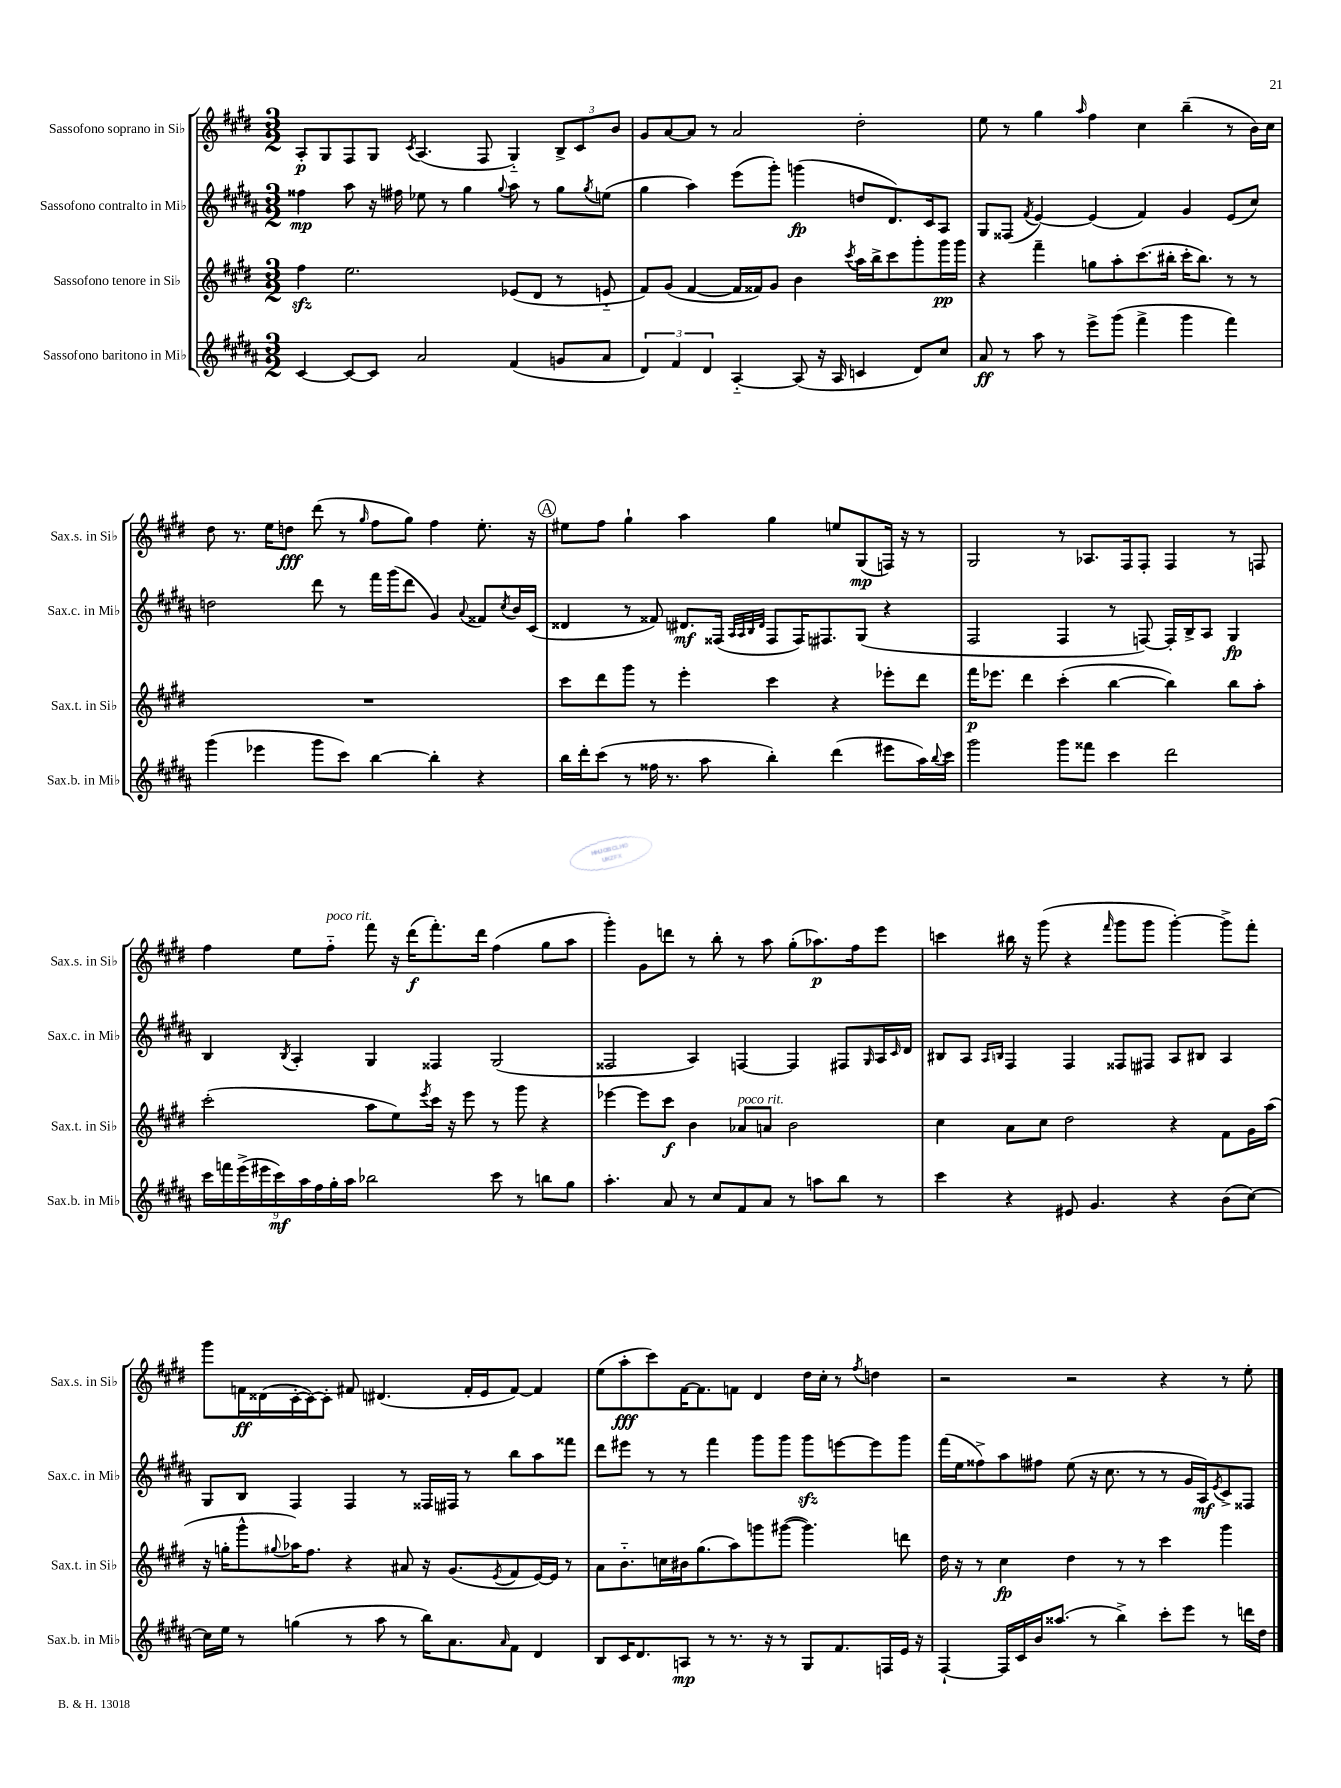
<<
\new StaffGroup <<
\new Staff = "s0" \with { instrumentName = "Sassofono soprano in Sib" shortInstrumentName = "Sax.s. in Sib" } {
    \clef treble \key e \major \numericTimeSignature \time 3/2
    a8-.\p gis8 fis8 gis8 \acciaccatura { cis'8 } a4.( fis8 gis4-_) \tuplet 3/2 { b8-> cis'8 b'8 } |
    gis'8 a'8~ a'8 r8 a'2 dis''2-. |
    e''8 r8 gis''4 \grace { a''16 } fis''4 cis''4 b''4--( r8 b'16) cis''16 |
    dis''8 r8. e''16 d''8\fff dis'''8( r8 \grace { gis''16 } fis''8 gis''8) fis''4 e''8.-. r16 |
    \mark \markup { \circle "A" } eis''8 fis''8 gis''4-! a''4 gis''4 e''8 gis8\mp( f16) r16 r8 |
    gis2 r8 aes8. fis16 fis8-. fis4 r8 f8 |
    fis''4 e''8 fis''8-_^\markup { \italic "poco rit." } fis'''8 r16 dis'''16\f( fis'''8.-.) dis'''16 fis''4( gis''8 a''8 |
    gis'''4-.) gis'8 d'''8 r8 b''8-. r8 a''8 gis''8-.( aes''8.\p) fis''16 e'''8 |
    c'''4 bis''16 r16 gis'''8( r4 \grace { fis'''16 } gis'''8 gis'''8 gis'''4~-.) gis'''8-> fis'''8-. |
    gis'''8 f'16\ff disis'16( cis'16~-. cis'16~) cis'8-. fis'8 dis'4.( fis'16-. e'16 fis'8~) fis'4 |
    e''8( a''8-.\fff cis'''8) fis'16~ fis'8. f'8 dis'4 dis''16 cis''16-. r8 \acciaccatura { fis''8 } d''4 |
    r2 r2 r4 r8 e''8-. \bar "|." |
}
\new Staff = "s1" \with { instrumentName = "Sassofono contralto in Mib" shortInstrumentName = "Sax.c. in Mib" } {
    \clef treble \key b \major \numericTimeSignature \time 3/2
    fisis''4\mp ais''8 r16 fis''16 ees''8 r8 gis''4 \appoggiatura { gis''8 } ais''8 r8 gis''8 \acciaccatura { gis''8 } e''8( |
    gis''4 ais''4) e'''8( gis'''8-.) g'''4\fp( d''8 dis'8.) cis'16 ais8 |
    gis8 fisis8( \acciaccatura { fis'8 } e'4~) e'4( fis'4) gis'4 e'8( cis''8) |
    d''2 dis'''8 r8 fis'''16 gis'''16( dis'''8 gis'4) \appoggiatura { ais'8 } fisis'8 \acciaccatura { cis''8 } b'16 cis'16( |
    \mark \markup { \circle "A" } disis'4 r8 fisis'8) dis'8.\mf fisis16( \grace { ais32 ais32 b32 dis'32 } fisis8 fisis16) fis8. gis8( r4 |
    fis2 fis4 r8 f8~) f16-. b16-> ais8 gis4\fp |
    b4 \acciaccatura { b8 } ais4-. gis4 fisis4 gis2( |
    fisis2 ais4) f4~ f4 fis8 \grace { gis16 } ais16 \grace { cis'16 } dis'16 |
    bis8 ais8 \grace { ais16 b16 } fis4 fis4 fisis8 fis8 ais8 bis8 ais4 |
    gis8 b8 fis4 fis4 r8 fisis16 fis16 r8 b''8 ais''8 fisis'''8 |
    dis'''8 eis'''8 r8 r8 fis'''4 gis'''8 gis'''8 gis'''8\sfz e'''8~ e'''8 gis'''8 |
    fis'''16( e''16 fisis''8->) ais''8 fis''8 e''8( r16 cis''8. r8 r8 gis'16 ais16\mf) \acciaccatura { e'8 } cis'8-> fisis8 \bar "|." |
}
\new Staff = "s2" \with { instrumentName = "Sassofono tenore in Sib" shortInstrumentName = "Sax.t. in Sib" } {
    \clef treble \key e \major \numericTimeSignature \time 3/2
    fis''4\sfz e''2. ees'8( dis'8 r8 e'8-_ |
    fis'8) gis'8( fis'4~ fis'16 fisis'16) gis'8 b'4 \acciaccatura { cis'''8 } a''16 b''16-> cis'''8 gis'''8-. gis'''16\pp gis'''16 |
    r4 fis'''4-- g''8 a''8-. cis'''8.( bis''16-. cis'''16-. bis''8.) r8 r8 |
    R1. |
    \mark \markup { \circle "A" } cis'''8 dis'''8 gis'''8 r8 e'''4-. cis'''4 r4 ees'''8-. dis'''8 |
    fis'''16\p ees'''8. dis'''4 cis'''4-.( b''4~ b''4) b''8 a''8-. |
    cis'''2-.( a''8 e''8) \acciaccatura { e'''8 } cis'''16 r16 e'''8 r8 gis'''8 r4 |
    ees'''4~ ees'''8 cis'''8\f b'4 aes'8^\markup { \italic "poco rit." } a'8 b'2 |
    cis''4 a'8 cis''8 dis''2 r4 fis'8 gis'16 a''16( |
    r16 g''16-. gis'''8-^ \appoggiatura { gis''8 } aes''16) fis''8. r4 ais'8 r16 gis'8.( \acciaccatura { e'8 } fis'8 e'16~) e'16 r8 |
    a'8 b'8.-_ c''16 bis'16 gis''8.( a''8) g'''8 gis'''8~( gis'''4.) d'''8 |
    dis''16 r16 r8 cis''4\fp dis''4 r8 r8 cis'''4 gis'''4 \bar "|." |
}
\new Staff = "s3" \with { instrumentName = "Sassofono baritono in Mib" shortInstrumentName = "Sax.b. in Mib" } {
    \clef treble \key b \major \numericTimeSignature \time 3/2
    cis'4~ cis'8~ cis'8 ais'2 fis'4( g'8 ais'8 |
    \tuplet 3/2 { dis'4) fis'4 dis'4 } ais4~-_ ais8( r16 ais16 c'4 dis'8) cis''8 |
    ais'8\ff r8 ais''8 r8 e'''8-> gis'''8( fis'''4-> gis'''4 fis'''4) |
    gis'''4( ees'''4 gis'''8 cis'''8) b''4~ b''4-. r4 |
    \mark \markup { \circle "A" } b''16 dis'''16-. cis'''8( r8 fisis''16 r8. ais''8 b''4-.) dis'''4( eis'''8 ais''16) \appoggiatura { b''8 } cis'''16 |
    gis'''2 gis'''8 fisis'''8 cis'''4 dis'''2 |
    \tuplet 9/8 { cis'''16 f'''16 e'''16->( eis'''16 cis'''16\mf) ais''16 fis''16 gis''16-. ais''16 } bes''2 cis'''8 r8 b''8 gis''8 |
    ais''4.-. ais'8 r8 cis''8 fis'8 ais'8 r8 a''8 b''8 r8 |
    cis'''4 r4 eis'8 gis'4. r4 b'8( cis''8~) |
    cis''16 e''16 r8 g''4( r8 ais''8 r8 b''16) ais'8. \grace { ais'16 } fis'8 dis'4 |
    b8 cis'16 dis'8. a8\mp r8 r8. r16 r8 gis8 fis'8. f16 e'16 r16 |
    fis4~-! fis16 cis'16 b'16 aisis''8.( r8 b''4->) cis'''8-. e'''8 r8 d'''16 dis''16 \bar "|." |
}
>>
>>
\layout { \context { \Score \remove "Bar_number_engraver" } }
